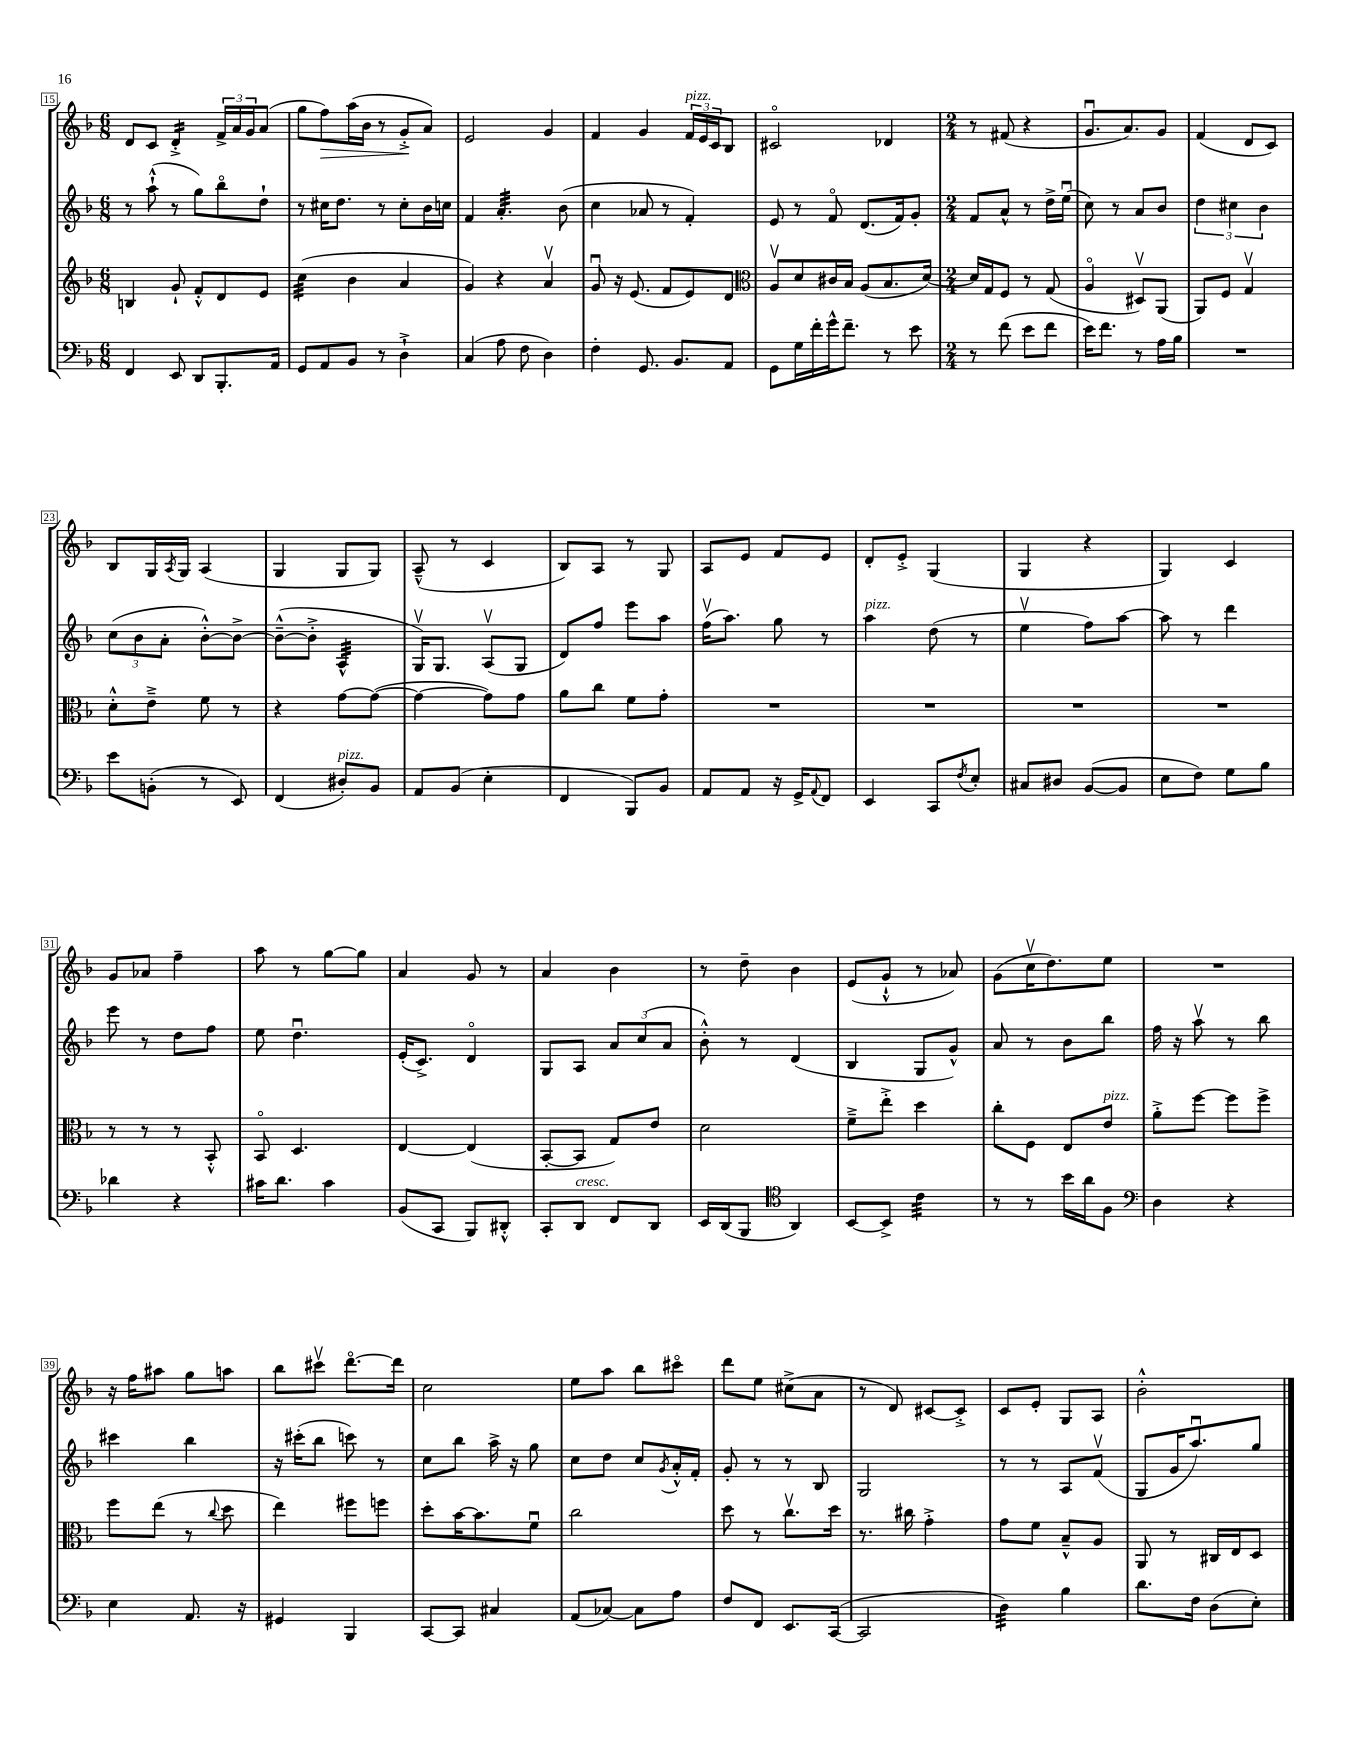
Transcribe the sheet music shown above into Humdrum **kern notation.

**kern	**kern	**kern	**kern
*staff4	*staff3	*staff2	*staff1
*clefF4	*clefG2	*clefG2	*clefG2
*k[b-]	*k[b-]	*k[b-]	*k[b-]
*M6/8	*M6/8	*M6/8	*M6/8
4FF	4B	8r	8d
.	.	(8aa`^^	8c
8EE	8g`	8r	4d'^
8DD	8f'^^	8gg)	.
8.BBB-'	8d	8bb-o	24f^
.	.	.	24a
.	.	.	24g
.	8e	8dd`	(8a
16AA	.	.	.
=	=	=	=
8GG	(4cc	8r	8gg
8AA	.	16cc#	8ff)
.	.	8.dd	.
8BB-	4b-	.	(16aa
.	.	.	16b-
8r	.	8r	8r
4D`^	4a	8cc#'	8g'^
.	.	16b-	8a)
.	.	16cc	.
=	=	=	=
(4C	4g)	4f	2e
8A	4r	4.a'	.
8F	.	.	.
4D)	4av	.	4g
.	.	(8b-	.
=	=	=	=
4F'	8gu	4cc	4f
.	16r	.	.
.	(8.e	.	.
8.GG	.	8a-	4g
.	8f	8r	.
8.BB-	.	.	.
.	8e)	4f')	24f
.	.	.	24e
.	.	.	24c
8AA	8d	.	8B-
=	=	=	=
*	*clefC3	*	*
8GG	8Av	8e	2c#o
16G	8d	8r	.
16f'	.	.	.
16g^^	16c#	8fo	.
8.f~	16B-	.	.
.	(8A	(8.d	.
8r	8.B-	.	4d-
.	.	16f)	.
8e	.	8g'	.
.	[16d)	.	.
=	=	=	=
*M2/4	*M2/4	*M2/4	*M2/4
8r	16d]	8f	8r
.	16G	.	.
(8f	8F	8a^^	(8f#
8e	8r	8r	4r
8f	(8G	16dd^	.
.	.	(16eeu	.
=	=	=	=
16e)	4Ao	8cc)	8.gu
8.f	.	.	.
.	.	8r	.
.	.	.	8.a)
8r	8D#v)	8a	.
16A	(8AA	8b-	8g
16B-	.	.	.
=	=	=	=
2r	8AA)	6dd	(4f
.	8F	.	.
.	.	6cc#	.
.	4Gv	.	8d
.	.	6b-	.
.	.	.	8c)
=	=	=	=
8e	8d'^^	(12cc	8B-
.	.	12b-	.
(8BB'	8e~^	.	16G
.	.	12a'	.
.	.	.	8qA
.	.	.	16G
8r	8f	[8b-'^^)	(4A
8EE)	8r	8b-^_	.
=	=	=	=
(4FF	4r	(8b-~^^_	4G
.	.	8b-'^]	.
8D#')	[8g	4A^^	8G
8BB-	(8g_	.	8G)
=	=	=	=
8AA	4g_	16Gv)	(8A~^^
.	.	8.G	.
(8BB-	.	.	8r
4E'	8g])	(8Av	4c
.	8g	8G	.
=	=	=	=
4FF	8a	8d)	8B-)
.	8cc	8ff	8A
8BBB-)	8f	8eee	8r
8BB-	8g'	8aa	8G
=	=	=	=
8AA	2r	(16ffv	8A
.	.	8.aa)	.
8AA	.	.	8e
16r	.	8gg	8f
16GG^	.	.	.
8qqAA	.	.	.
8FF	.	8r	8e
=	=	=	=
4EE	2r	4aa	8d'
.	.	.	8e'^
8CC	.	(8dd	(4G
8qF	.	.	.
8E'	.	8r	.
=	=	=	=
8C#	2r	4eev	4G
8D#	.	.	.
([8BB-	.	8ff)	4r
8BB-]	.	[8aa	.
=	=	=	=
8E	2r	8aa]	4G)
8F)	.	8r	.
8G	.	4ddd	4c
8B-	.	.	.
=	=	=	=
4d-	8r	8eee	8g
.	8r	8r	8a-
4r	8r	8dd	4ff~
.	8BB-'^^	8ff	.
=	=	=	=
16c#	8BB-o	8ee	8aa
8.d	.	.	.
.	4.D	4.ddu	8r
4c#	.	.	[8gg
.	.	.	8gg]
=	=	=	=
(8BB-	[4E	(16e'	4a
.	.	8.c^)	.
8CC	.	.	.
8BBB-)	(4E]	4do	8g
8DD#'^^	.	.	8r
=	=	=	=
8CC'	[8BB-'	8G	4a
8DD	8BB-]	8A	.
8FF	8G)	12a	4b-
.	.	(12cc	.
8DD	8e	.	.
.	.	12a	.
=	=	=	=
16EE	2d	8b-'^^)	8r
(16DD	.	.	.
8BBB-	.	8r	8dd~
*clefC4	*	*	*
4AA)	.	(4d	4b-
=	=	=	=
[8BB-	8f~^	4B-	(8e
8BB-^]	8ee'^	.	8g`^^
4c	4dd	8G	8r
.	.	8g^^)	8a-)
=	=	=	=
8r	8cc'	8a	(8g
8r	8F	8r	16ccv
.	.	.	8.dd)
16b-	8E	8b-	.
16a	.	.	.
8F	8e	8bb-	8ee
=	=	=	=
*clefF4	*	*	*
4D	8a'^	16ff	2r
.	.	16r	.
.	[8ff	8aav	.
4r	8ff]	8r	.
.	8ff^	8bb-	.
=	=	=	=
4E	8ff	4ccc#	16r
.	.	.	16ff
.	(8ee	.	8aa#
8.AA	8r	4bb-	8gg
.	8qqcc	.	.
.	8dd	.	8aa
16r	.	.	.
=	=	=	=
4GG#	4ee)	16r	8bb-
.	.	(16ccc#'	.
.	.	8bb-	8ccc#v
4BBB-	8ff#	8ccc)	[8.dddo
.	8ff	8r	.
.	.	.	16ddd]
=	=	=	=
[8CC	8dd'	8cc	2cc
8CC]	[16b-	8bb-	.
.	8.b-]	.	.
4C#	.	16aa^	.
.	.	16r	.
.	8fu	8gg	.
=	=	=	=
(8AA	2cc	8cc	8ee
[8C-)	.	8dd	8aa
8C-]	.	8cc	8bb-
.	.	8qg	.
8A	.	16a'^^	8ccc#o
.	.	16f'	.
=	=	=	=
8F	8dd	8g'	8ddd
8FF	8r	8r	8ee
8.EE	8.ccv	8r	(8cc#^
.	.	8B-	8a
([16CC	16dd	.	.
=	=	=	=
2CC]	8.r	2G	8r
.	.	.	8d)
.	16cc#	.	.
.	4g'^	.	[8c#
.	.	.	8c#'^]
=	=	=	=
4D)	8g	8r	8c
.	8f	8r	8e'
4B-	8B-~^^	8A	8G
.	8A	(8fv	8A
=	=	=	=
8.d	8AA	8G	2b-'^^
.	8r	16g	.
16F	.	8.aau)	.
(8D	16C#	.	.
.	16E	.	.
8E')	8D	8gg	.
==	==	==	==
*-	*-	*-	*-
